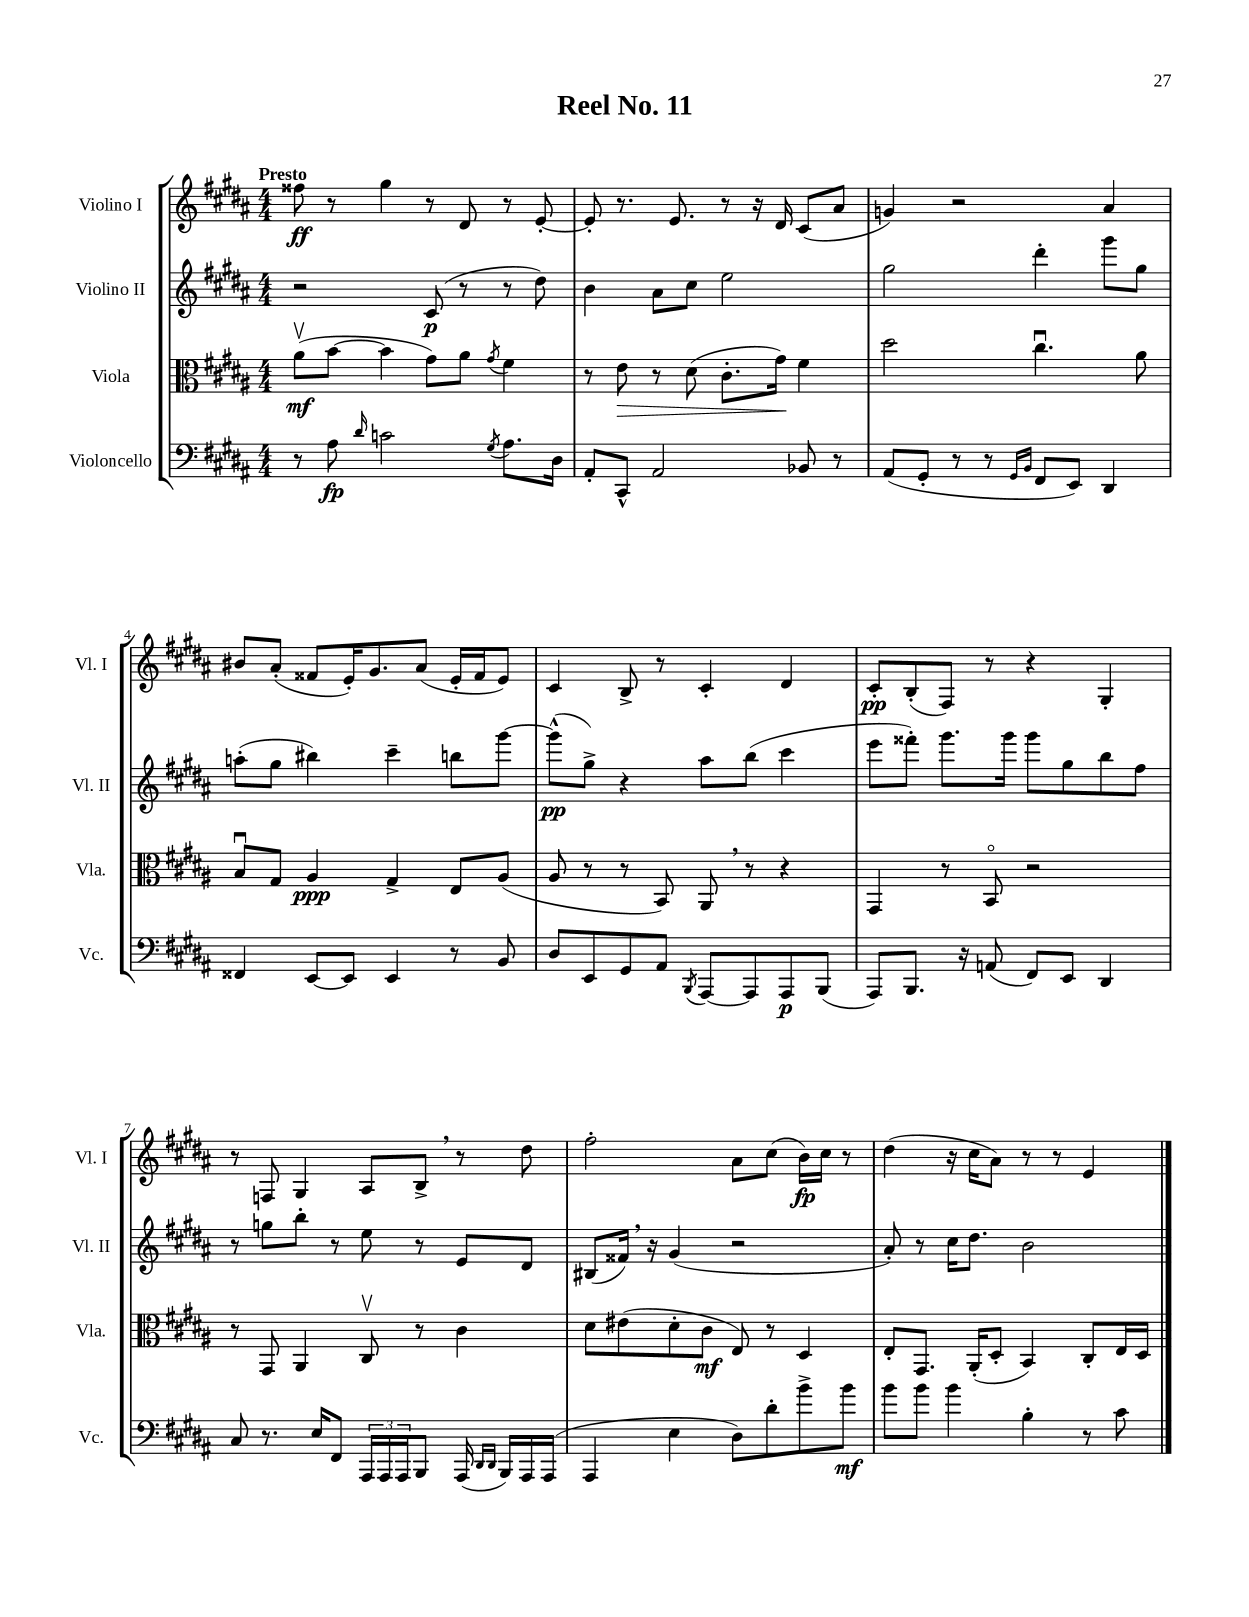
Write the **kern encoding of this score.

**kern	**kern	**kern	**kern
*staff4	*staff3	*staff2	*staff1
*clefF4	*clefC3	*clefG2	*clefG2
*k[f#c#g#d#a#]	*k[f#c#g#d#a#]	*k[f#c#g#d#a#]	*k[f#c#g#d#a#]
*M4/4	*M4/4	*M4/4	*M4/4
8r	(8a#v\L	2r	8ff##\
8A#\	[8b\J	.	8r
16qqd#/	.	.	.
2c\	4b\]	.	4gg#\
.	8g#\L)	(8c#/	8r
.	8a#\J	8r	8d#/
8qG#/	8qg#/	.	.
8.A#\L	4f#\	8r	8r
.	.	8dd#\)	[8e'/
16D#\Jk	.	.	.
=	=	=	=
8AA#'/L	8r	4b\	8e'/]
8CC#^^/J	8e\	.	8.r
2AA#/	8r	8a#\L	.
.	.	.	8.e/
.	(8d#\	8cc#\J	.
.	8.c#'\L	2ee\	8r
.	.	.	16r
.	16g#\Jk)	.	16d#/
8BB-/	4f#\	.	(8c#/L
8r	.	.	8a#/J
=	=	=	=
(8AA#/L	2dd#\	2gg#\	4g/)
8GG#'/J	.	.	.
8r	.	.	2r
8r	.	.	.
16qqGG#/LL	.	.	.
16qqBB/JJ	.	.	.
8FF#/L	4.cc#u\	4ddd#'\	.
8EE/J)	.	.	.
4DD#/	.	8ggg#\L	4a#/
.	8a#\	8gg#\J	.
=	=	=	=
4FF##/	8Bu/L	(8aa'\L	8b#/L
.	8G#/J	8gg#\J	(8a#'/J
[8EE/L	4A#/	4bb#\)	8f##/L
8EE/]J	.	.	16e'/K)
.	.	.	8.g#/
4EE/	4G#^/	4ccc#~\	.
.	.	.	(8a#/J
8r	8E/L	8bb\L	16e'/LL
.	.	.	16f##/J
8BB/	(8A#/J	[8ggg#\J	8e/J)
=	=	=	=
8D#/L	8A#/	(8ggg#^^\]L	4c#/
8EE/	8r	8gg#^\J)	.
8GG#/	8r	4r	8B^/
8AA#/J	8BB/)	.	8r
8qBBB/	.	.	.
[8AAA#/L	8AA#/	8aa#\L	4c#'/
8AAA#/]	8r	(8bb\J	.
8AAA#/	4r	4ccc#\	4d#/
(8BBB/J	.	.	.
=	=	=	=
8AAA#/L)	4GG#/	8eee\L	8c#'/L
8.BBB/J	.	8fff##'\J)	(8B'/
.	8r	8.ggg#\L	8F#/J)
16r	.	.	.
(8AA/	8BBo/	.	8r
.	.	16ggg#\Jk	.
8FF#/L)	2r	8ggg#\L	4r
8EE/J	.	8gg#\	.
4DD#/	.	8bb\	4G#'/
.	.	8ff#\J	.
=	=	=	=
8C#/	8r	8r	8r
8.r	8GG#/	8gg\L	8F/
.	4AA#/	8bb'\J	4G#/
16E/LK	.	.	.
8FF#/J	.	8r	.
24AAA#/LL	8C#v/	8ee\	8A#/L
24AAA#/	.	.	.
24AAA#/J	.	.	.
8BBB/J	8r	8r	8B^/J
(16AAA#/	4c#\	8e/L	8r
16qqDD#/LL	.	.	.
16qqDD#/JJ	.	.	.
16BBB/LL)	.	.	.
16AAA#/	.	8d#/J	8dd#\
(16AAA#/JJ	.	.	.
=	=	=	=
4AAA#/	8d#\L	(8B#/L	2ff#'\
.	(8e#\	16f##/Jk)	.
.	.	16r	.
4E\	8d#'\	(4g#/	.
.	8c#\J	.	.
8D#\L)	8E/)	2r	8a#\L
8d#'\	8r	.	(8cc#\J
8b^\	4D#/	.	16b\LL)
.	.	.	16cc#\JJ
8b\J	.	.	8r
=	=	=	=
8b\L	8E'/L	8a#'/)	(4dd#\
8b\J	8.GG#/J	8r	.
4b\	.	16cc#\LK	16r
.	(16AA#'/LK	8.dd#\J	16cc#\LK
.	8D#'/J	.	8a#\J)
4B'\	4BB/)	2b\	8r
.	.	.	8r
8r	8C#'/L	.	4e/
8c#\	16E/L	.	.
.	16D#/JJ	.	.
==	==	==	==
*-	*-	*-	*-
